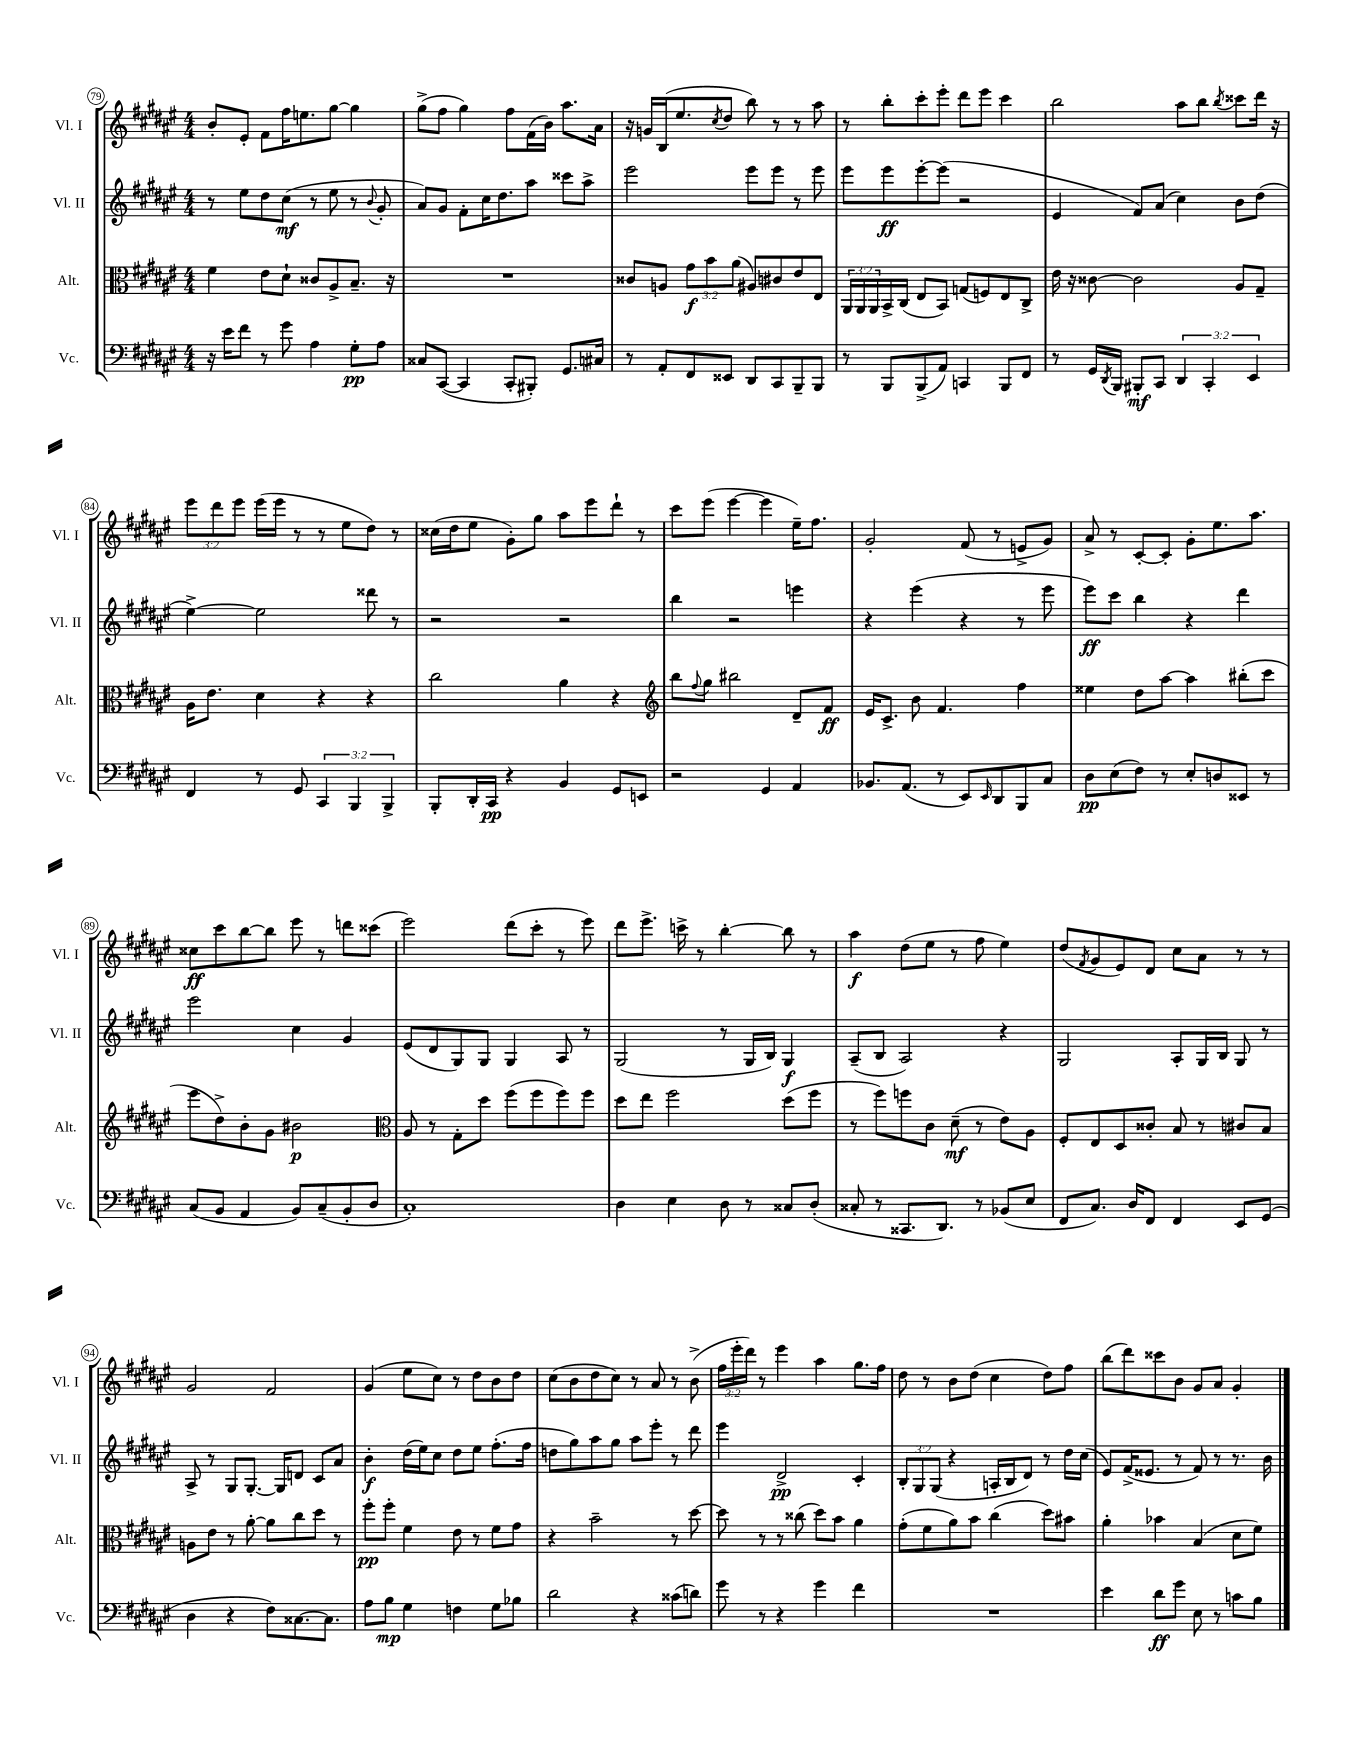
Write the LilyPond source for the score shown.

<<
\new StaffGroup <<
\new Staff = "s0" \with { instrumentName = "Vl. I" shortInstrumentName = "Vl. I" } {
    \clef treble \key fis \major \numericTimeSignature \time 4/4 \override Staff.TupletNumber.text = #tuplet-number::calc-fraction-text
    b'8-. eis'8-. fis'8 fis''16 e''8. gis''8~ gis''4 |
    gis''8->( fis''8 gis''4) fis''8 fis'16( b'16) ais''8. ais'16 |
    r16 g'16 b16( eis''8. \acciaccatura { cis''8 } dis''8 b''8) r8 r8 ais''8 |
    r8 b''8-. cis'''8-. eis'''8-. dis'''8 eis'''8 cis'''4 |
    b''2 ais''8 b''8 \acciaccatura { b''8 } cisis'''8 dis'''16 r16 |
    \tuplet 3/2 { eis'''8 dis'''8 eis'''8 } eis'''16( eis'''16 r8 r8 eis''8 dis''8) r8 |
    cisis''16( dis''16 eis''8 gis'8-.) gis''8 ais''8 eis'''8 dis'''8-! r8 |
    cis'''8 eis'''8( eis'''4~ eis'''4 eis''16--) fis''8. |
    gis'2-. fis'8( r8 e'8-> gis'8) |
    ais'8-> r8 cis'8~-. cis'8-. gis'8-. eis''8. ais''8. |
    cisis''8\ff cis'''8 b''8~ b''8 eis'''8 r8 d'''8 cisis'''8( |
    eis'''2) dis'''8( cis'''8-. r8 eis'''8) |
    dis'''8 eis'''8.-> c'''16-> r8 b''4~-. b''8 r8 |
    ais''4\f dis''8( eis''8 r8 fis''8 eis''4) |
    dis''8( \acciaccatura { fis'8 } gis'8 eis'8) dis'8 cis''8 ais'8 r8 r8 |
    gis'2 fis'2 |
    gis'4( eis''8 cis''8) r8 dis''8 b'8 dis''8 |
    cis''8( b'8 dis''8 cis''8) r8 ais'8 r8 b'8->( |
    \tuplet 3/2 { fis''16 eis'''16-. dis'''16) } r8 eis'''4 ais''4 gis''8. fis''16 |
    dis''8 r8 b'8 dis''8( cis''4 dis''8) fis''8 |
    b''8( dis'''8) cisis'''8 b'8 gis'8 ais'8 gis'4-. \bar "|." |
}
\new Staff = "s1" \with { instrumentName = "Vl. II" shortInstrumentName = "Vl. II" } {
    \clef treble \key fis \major \numericTimeSignature \time 4/4 \override Staff.TupletNumber.text = #tuplet-number::calc-fraction-text
    r8 eis''8 dis''8 cis''8\mf( r8 eis''8 r8 \appoggiatura { b'8 } gis'8-. |
    ais'8) gis'8 fis'8-. cis''16 dis''8. ais''8 cisis'''8 ais''8-> |
    eis'''2 eis'''8 eis'''8 r8 eis'''8 |
    eis'''8 eis'''8\ff eis'''8~-. eis'''8( r2 |
    eis'4 fis'8) ais'8( cis''4) b'8 dis''8( |
    eis''4~->) eis''2 disis'''8 r8 |
    r2 r2 |
    b''4 r2 e'''4 |
    r4 eis'''4( r4 r8 eis'''8 |
    eis'''8\ff) cis'''8 b''4 r4 dis'''4 |
    eis'''2 cis''4 gis'4 |
    eis'8( dis'8 gis8) gis8 gis4 ais8 r8 |
    gis2( r8 gis16 b16) gis4\f |
    ais8--( b8 ais2) r4 |
    gis2 ais8-. gis16 b16 gis8 r8 |
    ais8-> r8 gis8 gis8.~-. gis16 d'8 cis'8 ais'8 |
    b'4-.\f dis''16( eis''16) cis''8 dis''8 eis''8 fis''8.-.( fis''16 |
    d''8 gis''8) ais''8 gis''8 ais''8 eis'''8-. r8 dis'''8 |
    eis'''4 dis'2->\pp cis'4-. |
    \tuplet 3/2 { b8-. gis8 gis8( } r4 a16-. b16 dis'8) r8 dis''16 cis''16( |
    eis'8) fis'16->( eisis'8. r8 fis'8) r8 r8. b'16 \bar "|." |
}
\new Staff = "s2" \with { instrumentName = "Alt." shortInstrumentName = "Alt." } {
    \clef alto \key fis \major \numericTimeSignature \time 4/4 \override Staff.TupletNumber.text = #tuplet-number::calc-fraction-text
    fis'4 eis'8 dis'8-! cisis'8 ais8-> b8.-- r16 |
    R1 |
    cisis'8 a8 \tuplet 3/2 { gis'8\f b'8 ais'8( } ais8) cis'8 eis'8 eis8 |
    \tuplet 3/2 { ais,16 ais,16 ais,16 } b,16-> cis16( eis8 b,8) g8( f8) eis8 cis8-> |
    eis'16 r16 cisis'8~ cisis'2 ais8 gis8-- |
    ais16 eis'8. dis'4 r4 r4 |
    cis''2 ais'4 r4 |
    \clef treble b''8 \appoggiatura { fis''8 } gis''8 bis''2 dis'8-- fis'8\ff |
    eis'16 cis'8.-> b'8 fis'4. fis''4 |
    eisis''4 dis''8 ais''8~ ais''4 bis''8-.( cis'''8 |
    eis'''8 dis''8->) b'8-. gis'8 bis'2\p |
    \clef alto ais8 r8 gis8-. dis''8 fis''8( fis''8 fis''8) fis''8 |
    dis''8 eis''8 fis''2 dis''8( fis''8 |
    r8 fis''8) f''8 cis'8 dis'8--\mf( r8 eis'8) ais8 |
    fis8-. eis8 dis8 cisis'8-. b8 r8 cis'8 b8 |
    a8 eis'8 r8 ais'8~-. ais'8 cis''8 dis''8 r8 |
    fis''8-.\pp fis''8-. fis'4 eis'8 r8 fis'8 gis'8 |
    r4 b'2-- r8 dis''8~ |
    dis''8 r8 r8 cisis''8( dis''8) b'8 ais'4 |
    gis'8-.( fis'8 ais'8) b'8 cis''4( dis''8) bis'8 |
    ais'4-. bes'4 b4( dis'8 fis'8) \bar "|." |
}
\new Staff = "s3" \with { instrumentName = "Vc." shortInstrumentName = "Vc." } {
    \clef bass \key fis \major \numericTimeSignature \time 4/4 \override Staff.TupletNumber.text = #tuplet-number::calc-fraction-text
    r16 eis'16 fis'8 r8 gis'8 ais4 gis8-.\pp ais8 |
    cisis8 cis,8~( cis,4 cis,8-. bis,,8-.) gis,8. cis16 |
    r8 ais,8-. fis,8 eisis,8 dis,8 cis,8 b,,8-- b,,8 |
    r8 b,,8 b,,8->( ais,8) c,4 b,,8 fis,8 |
    r8 gis,16 \acciaccatura { dis,8 } b,,16 bis,,8-.\mf cis,8 \tuplet 3/2 { dis,4 cis,4-. eis,4 } |
    fis,4 r8 gis,8 \tuplet 3/2 { cis,4 b,,4 b,,4-> } |
    b,,8-. dis,16-. cis,16\pp r4 b,4 gis,8 e,8 |
    r2 gis,4 ais,4 |
    bes,8. ais,8.( r8 eis,8) \grace { eis,16 } dis,8 b,,8 cis8 |
    dis8\pp eis8( fis8) r8 eis8-. d8 eisis,8 r8 |
    cis8( b,8 ais,4 b,8) cis8--( b,8-. dis8 |
    cis1-.) |
    dis4 eis4 dis8 r8 cisis8 dis8-.( |
    cisis8-. r8 cisis,8. dis,8.) r8 bes,8( eis8 |
    fis,8 cis8.) dis16 fis,8 fis,4 eis,8 gis,8( |
    dis4 r4 fis8) cisis8.~ cisis8. |
    ais8 b8\mp gis4 f4 gis8 bes8 |
    dis'2 r4 cisis'8( d'8) |
    gis'8 r8 r4 gis'4 fis'4 |
    R1 |
    eis'4 dis'8\ff gis'8 eis8 r8 c'8 b8 \bar "|." |
}
>>
>>
\layout { \context { \Score currentBarNumber = #79 \override BarNumber.stencil = #(make-stencil-circler 0.1 0.3 ly:text-interface::print) } }
